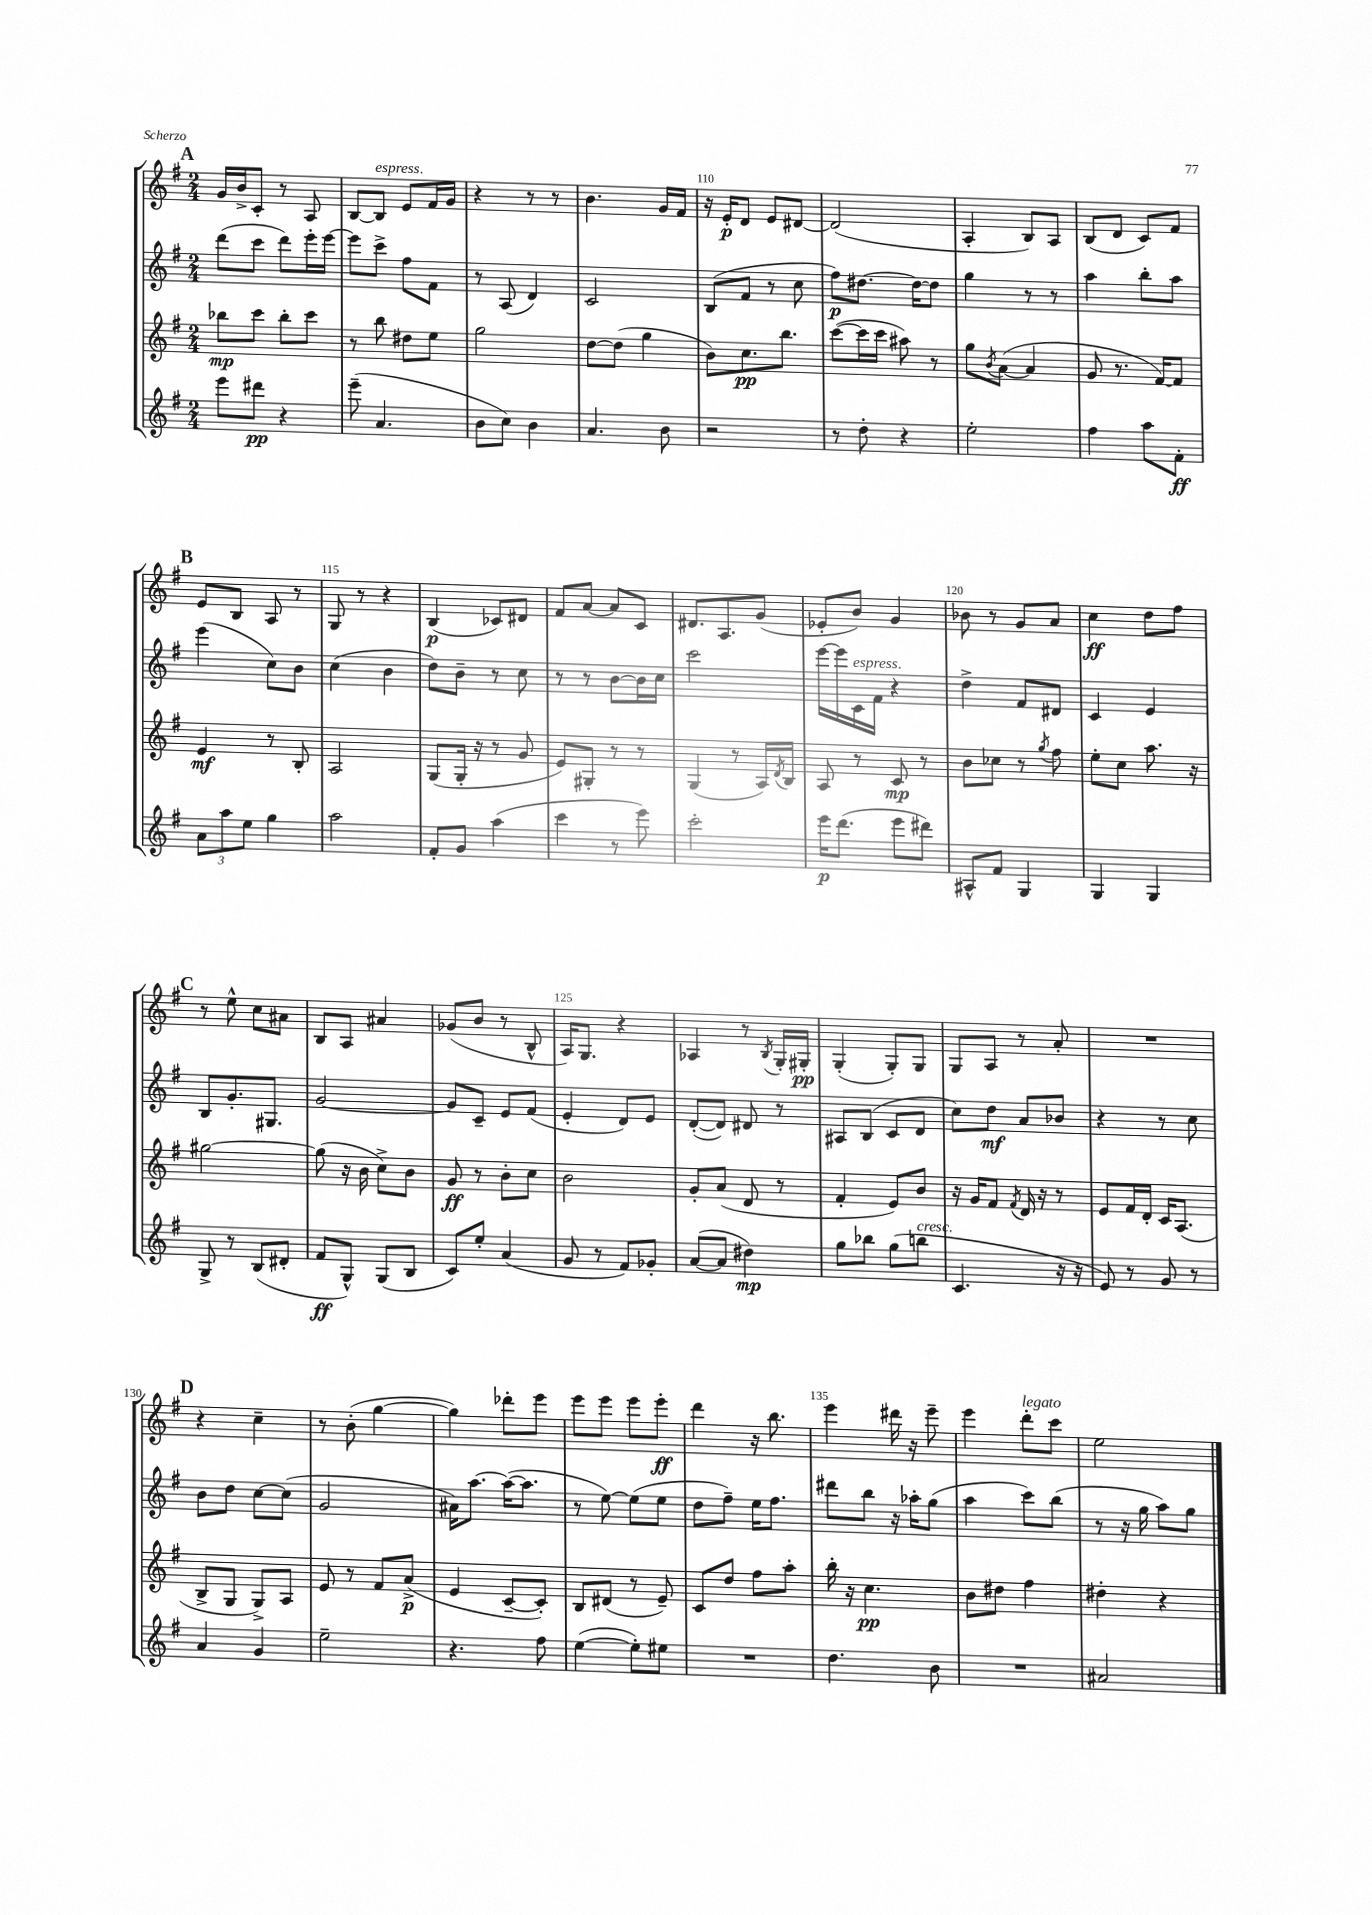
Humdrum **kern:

**kern	**kern	**kern	**kern
*staff4	*staff3	*staff2	*staff1
*clefG2	*clefG2	*clefG2	*clefG2
*k[f#]	*k[f#]	*k[f#]	*k[f#]
*M2/4	*M2/4	*M2/4	*M2/4
8eee	8bb-	(8ddd	16g
.	.	.	16b^
8ddd#	8ccc	8ccc	8c'
4r	8bb-'	8ddd)	8r
.	8ccc	16eee'	8A
.	.	[16eee	.
=	=	=	=
(8eee~	8r	8eee]	[8B
4.a	8bb	8ccc^	8B]
.	8dd#	8ff#	8e
.	8ee	8f#	16f#
.	.	.	16g
=	=	=	=
8b	2gg	8r	4r
8cc)	.	(8A	.
4b	.	4d)	8r
.	.	.	8r
=	=	=	=
4.a	[8dd	2c	4.b
.	(8dd]	.	.
.	4gg	.	.
8b	.	.	16g
.	.	.	16f#
=	=	=	=
2r	8b)	(8B	16r
.	.	.	16e'
.	8.cc	8f#	8d
.	.	8r	8e
.	8.bb	.	.
.	.	8cc	[8d#
=	=	=	=
8r	([8ccc	8ff#)	(2d#]
8dd'	16ccc]	[8.dd#	.
.	16ccc	.	.
4r	8aa#)	.	.
.	.	16dd#_	.
.	8r	8dd#]	.
=	=	=	=
2ee'	8gg	4gg	4A'
.	8qb	.	.
.	([8a	.	.
.	4a]	8r	8B)
.	.	8r	8A
=	=	=	=
4ff#	8g	4aa	(8B
.	8.r	.	8d
8aa	.	8bb'	8c)
.	[16f#)	.	.
8f#'	8f#]	8aa	8f#
=	=	=	=
12a	4e	(4eee	8e
12aa	.	.	.
.	.	.	8B
12ee	.	.	.
4gg	8r	8cc)	8A
.	8B'	8b	8r
=	=	=	=
2aa	2A	(4cc	8G
.	.	.	8r
.	.	4b	4r
=	=	=	=
8f#'	(8G	8dd)	(4B
8g	16G'	8b~	.
.	16r	.	.
(4aa	8r	8r	8c-)
.	8g	8cc	8d#
=	=	=	=
4ccc	8e)	8r	8f#
.	8G#'	8r	[8a
8r	8r	[8b	8a]
8eee)	8r	16b]	8c
.	.	16cc	.
=	=	=	=
2ccc'	(4G	2ccc	8.d#
.	.	.	8.A
.	8r	.	.
.	16A)	.	(8g
.	8qd	.	.
.	16B	.	.
=	=	=	=
16eee	8A	[16eee	8e-'
(8.ddd	.	16eee]	.
.	8r	16c	8b)
.	.	16f#	.
8eee	8c	4r	4g
8ddd#)	8r	.	.
=	=	=	=
8A#^^	8b	4dd^	8b-
8f#	8cc-	.	8r
4G	8r	8f#	8g
.	8qgg	.	.
.	8ff#	8d#	8a
=	=	=	=
4G	8ee'	4c	4cc
.	8cc	.	.
4G	8.aa	4e	8dd
.	.	.	8ff#
.	16r	.	.
=	=	=	=
8G^	[2gg#	8B	8r
8r	.	8.g'	8ee^^
(8B	.	.	8cc
.	.	8.G#	.
8d#'	.	.	8a#
=	=	=	=
8f#	(8gg#]	[2g	8B
8G^^)	16r	.	8A
.	16b	.	.
(8G	8cc^)	.	4a#
8B	8b	.	.
=	=	=	=
8c)	8g	8g]	(8g-
8ee'	8r	8c~	8b
(4a	8b'	8e	8r
.	8cc	(8f#	8B^^
=	=	=	=
8g	2b	4e'	16A)
.	.	.	8.G
8r	.	.	.
8f#)	.	8d)	4r
8g-'	.	8e	.
=	=	=	=
([8a	8g'	([8d'	4A-
8a]	(8a	8d])	.
4dd#)	8d	8d#	8r
.	.	.	8qB
.	8r	8r	16G'
.	.	.	16G#'
=	=	=	=
8gg	4f#'	8A#	(4G'
8bb-	.	(8B	.
(8gg	8e)	8c	8G')
8bb	8b	8d	8G
=	=	=	=
4.c	16r	8cc)	8G
.	16g	.	.
.	8f#	8dd	8A
.	8qf#	.	.
.	16d	8a	8r
.	16r	.	.
16r	8r	8b-	8a'
16r	.	.	.
=	=	=	=
8e)	8e	4r	2r
8r	16f#	.	.
.	16d'	.	.
8g	16c	8r	.
.	(8.A	.	.
8r	.	8cc	.
=	=	=	=
4a	8B^	8b	4r
.	8G	8dd	.
4g	8G^)	[8cc	4cc~
.	8A	(8cc]	.
=	=	=	=
2ee~	8e	2g	8r
.	8r	.	(8b'
.	8f#	.	[4gg
.	(8a^	.	.
=	=	=	=
4.r	4e	16a#)	4gg])
.	.	[8.aa	.
.	[8c~	(16aa_	8ddd-'
.	.	8.aa]	.
8ff#	8c'])	.	8eee
=	=	=	=
([4ee	8B	8r	8eee
.	(8d#	[8ee)	8eee
8ee'])	8r	(8ee]	8eee
8ee#	8e~)	8ee	8eee'
=	=	=	=
2r	8c	8dd	4ddd
.	8dd	8ff#~)	.
.	8ff#	16ee	16r
.	.	8.ff#	8.bb
.	8aa'	.	.
=	=	=	=
4.dd	16bb'	8ddd#	4eee
.	16r	.	.
.	4.cc	8bb	.
.	.	16r	16ddd#
.	.	16aa-'	16r
8b	.	(8gg	8eee~
=	=	=	=
2r	8b	4aa	4eee
.	8dd#	.	.
.	4ff#	8ccc)	8ddd'
.	.	(8bb	8ccc
=	=	=	=
2a#	4dd#'	8r	2ee
.	.	16r	.
.	.	16gg	.
.	4r	8aa)	.
.	.	8gg	.
==	==	==	==
*-	*-	*-	*-
